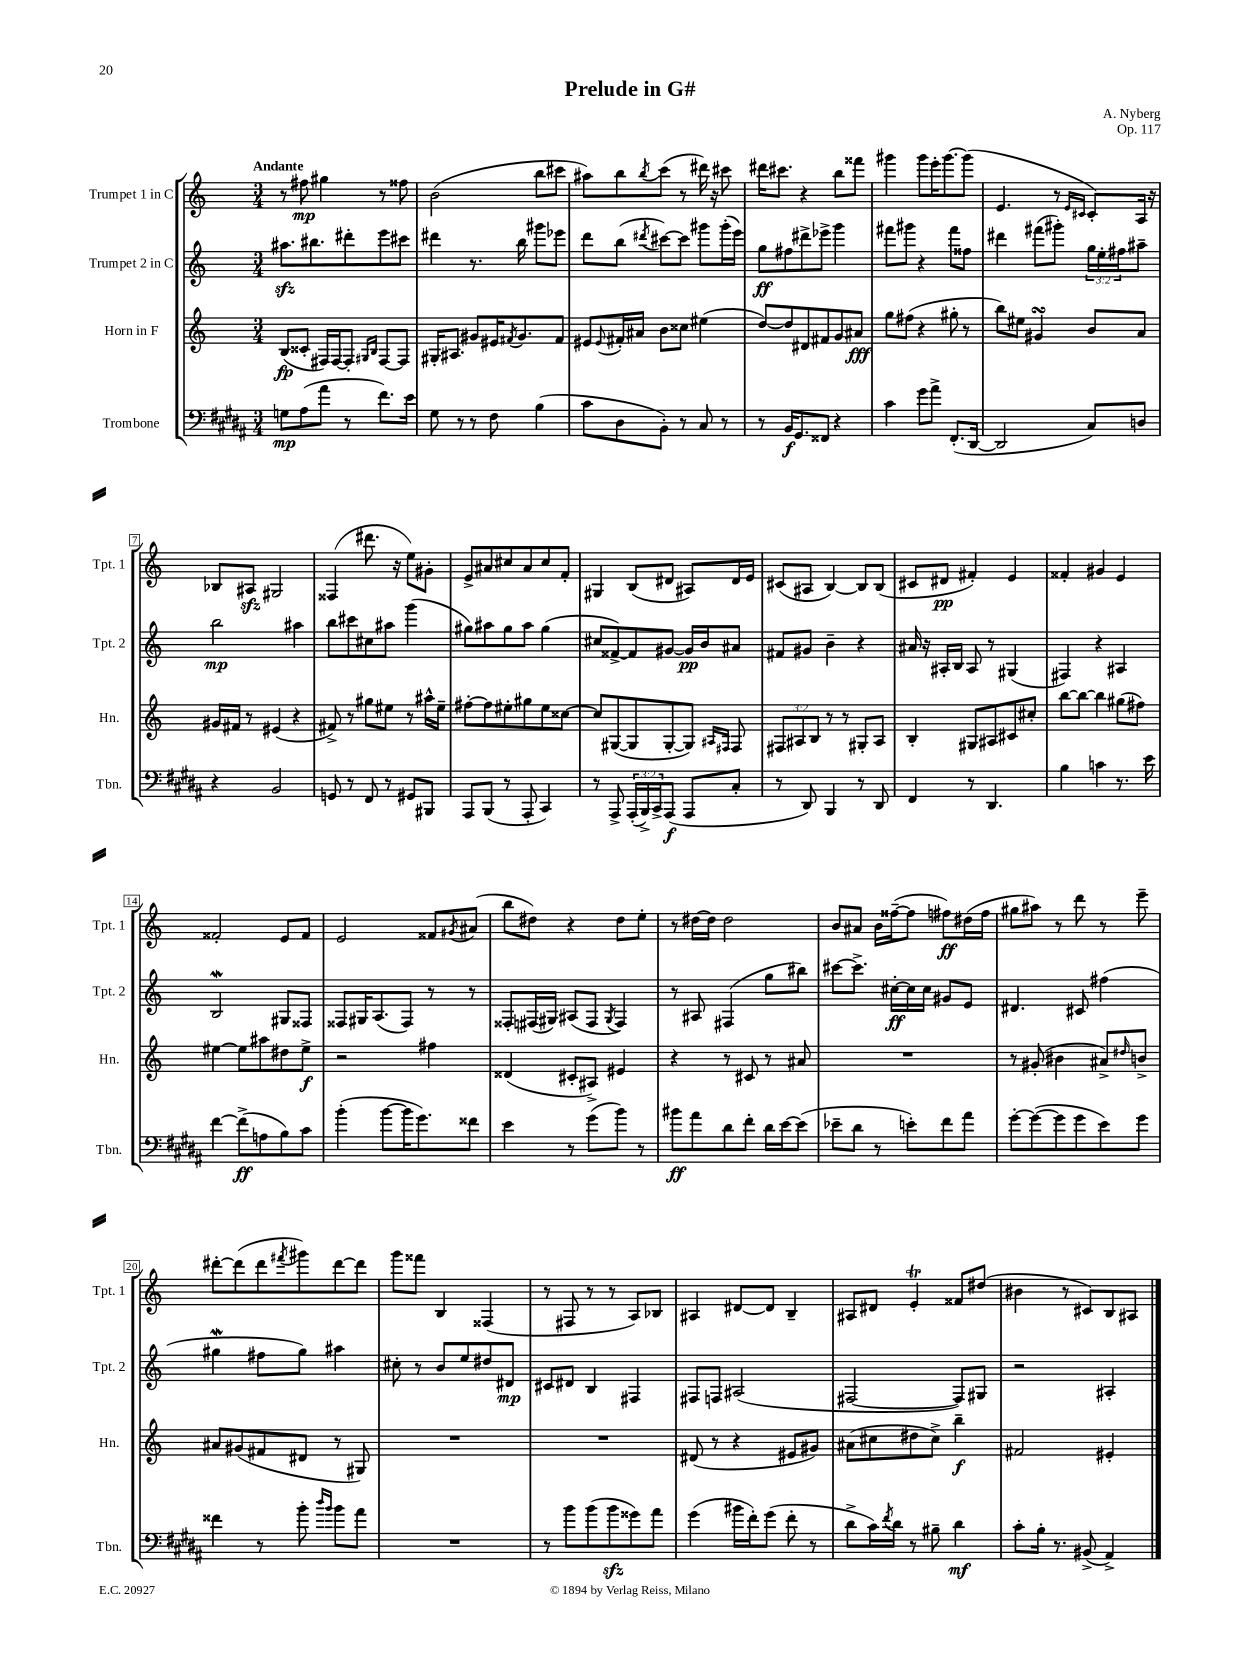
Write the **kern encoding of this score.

**kern	**dynam	**kern	**dynam	**kern	**dynam	**kern	**dynam
*part4	*part4	*part3	*part3	*part2	*part2	*part1	*part1
*staff4	*staff4	*staff3	*staff3	*staff2	*staff2	*staff1	*staff1
*I"Trombone	*	*I"Horn in F	*	*I"Trumpet 2 in C	*	*I"Trumpet 1 in C	*
*I'Tbn.	*	*I'Hn.	*	*I'Tpt. 2	*	*I'Tpt. 1	*
*clefF4	*	*clefG2	*	*clefG2	*	*clefG2	*
*k[f#c#g#d#a#]	*	*k[]	*	*k[]	*	*k[]	*
*M3/4	*	*M3/4	*	*M3/4	*	*M3/4	*
=1	=1	=1	=1	=1	=1	=1	=1
!	!	!	!	!	!	!LO:TX:a:B:t=Andante	!
8Gn\L	mp	(8B/L	fp	8.aa#Xzz\L	.	8r	.
(8A#\	.	8c##X'/J	.	.	.	8ff#X\	mp
.	.	.	.	8.bb#X\	.	.	.
8a#\J	.	16F#X/LL)	.	.	.	4gg#X\	.
.	.	[16F#/J	.	.	.	.	.
8r	.	8F#'/J]	.	8ddd#X'\	.	.	.
.	.	16qqG#X/LL	.	.	.	.	.
.	.	16qqB/JJ	.	.	.	.	.
8.f#\L)	.	[8F#/L	.	8eee\	.	8r	.
.	.	8F#/J]	.	8ccc#X\J	.	8ff##X\	.
16e\Jk	.	.	.	.	.	.	.
=2	=2	=2	=2	=2	=2	=2	=2
8G#\	.	16G#X'/KL	.	4ddd#X\	.	(2b\	.
.	.	8.A#X/J	.	.	.	.	.
8r	.	.	.	.	.	.	.
8r	.	8g#X/L	.	8.r	.	.	.
8F#\	.	16e#X/K	.	.	.	.	.
.	.	8qf#X/	.	.	.	.	.
.	.	8.g#/	.	16bb\	.	.	.
(4B\	.	.	.	8ggg#X\L	.	8bb\L	.
.	.	8f#/J	.	8eee-X\J	.	8ccc#X\J	.
=3	=3	=3	=3	=3	=3	=3	=3
8c#\L	.	8e#X/L	.	8ddd\L	.	8aa#X\L)	.
.	.	8qqe#/	.	.	.	.	.
8D#\	.	16f#X'/L	.	(8bb\J	.	8bb\	.
.	.	16a#X/JJ	.	.	.	.	.
.	.	.	.	8qddd#X/	.	8qbb/	.
8BB'\J)	.	8b\L	.	[8ccc#X\L)	.	(8ccc\J	.
8r	.	8cc##X\J	.	8ccc#\J]	.	8r	.
8C#/	.	(4ee#X\	.	8ggg#X\L	.	16ddd#X\)	.
.	.	.	.	.	.	16r	.
8r	.	.	.	(16ggg#'\L	.	8ccc#X\	.
.	.	.	.	16eee\JJ)	.	.	.
=4	=4	=4	=4	=4	=4	=4	=4
8r	.	[8dd/L)	.	8gg\L	ff	16ddd#X\KL	.
.	.	.	.	.	.	8.ccc#X\J	.
16BB/KL	f	8dd/]	.	8ff#X\	.	.	.
8.GG#/	.	.	.	.	.	.	.
.	.	8d#X/	.	8ddd#X^\	.	4r	.
8FF##X/J	.	8f#X/	.	8eee-X^\J	.	.	.
4r	.	8g/	.	4ggg\	.	8bb\L	.
.	.	8a#X/J	fff	.	.	8fff##X\J	.
=5	=5	=5	=5	=5	=5	=5	=5
4c#\	.	8gg\L	.	8fff#X\L	.	4ggg#X\	.
.	.	(8ff#X\J	.	8ggg#X\J	.	.	.
8g#\L	.	4r	.	4r	.	8ggg#\L	.
8a#^\J	.	.	.	.	.	16eee'\K	.
.	.	.	.	.	.	[8.ggg#\	.
(8.FF#'/L	.	8gg#X'\	.	8fff#\L	.	.	.
.	.	8r	.	8ff##X\J	.	(8ggg#\J]	.
[16DD#/Jk	.	.	.	.	.	.	.
=6	=6	=6	=6	=6	=6	=6	=6
2DD#/]	.	8bb\L)	.	4ddd#X\	.	4.e/	.
.	.	8ee#X\J	.	.	.	.	.
.	.	4g#XsSsS/	.	(8fff#X\L	.	.	.
.	.	.	.	8ggg#X'\J)	.	8r	.
.	.	.	.	.	.	16qqe/LL	.
.	.	.	.	.	.	16qqc#X/JJ	.
8C#/L)	.	8b/L	.	24gg\LL	.	8c#'/L)	.
.	.	.	.	24ee'\	.	.	.
.	.	.	.	24ff#X\J	.	.	.
8Dn/J	.	8a/J	.	8aa#X~\J	.	16A/Jk	.
.	.	.	.	.	.	16r	.
!!LO:LB:g=z
=7	=7	=7	=7	=7	=7	=7	=7
4r	.	16g#X/LL	.	2bb\	mp	8B-X/L	.
.	.	16f#X/JJ	.	.	.	.	.
.	.	8r	.	.	.	8A#Xzz/J	.
2BB/	.	(4e#X/	.	.	.	2G#X/	.
.	.	4r	.	4aa#X\	.	.	.
=8	=8	=8	=8	=8	=8	=8	=8
8GGn/	.	8f#X^/)	.	8bb\L	.	(4F##X/	.
8r	.	8r	.	8ccc#X\	.	.	.
8FF#/	.	8gg#X\L	.	8cc#X\	.	8.ddd#X\	.
8r	.	8ee#X\J	.	8aa#X\J	.	.	.
.	.	.	.	.	.	16r	.
8GG#X/L	.	8r	.	(4ggg\	.	8ee\L)	.
8BBB#X/J	.	16aa#X^^\LL	.	.	.	8g#X'\J	.
.	.	16ee#~\JJ	.	.	.	.	.
=9	=9	=9	=9	=9	=9	=9	=9
8AAA#/L	.	[8ff#X'\L	.	8gg#X\L)	.	8e^/L	.
(8BBB/J	.	8ff#\]	.	8aa#X\	.	8a#X/	.
8r	.	8ee#X'\	.	8gg#\	.	8cc#X/	.
8AAA#'/	.	8gg#X\	.	8aa#\J	.	8a#/	.
4CC#/)	.	8ee#\	.	(4gg#\	.	8cc#/	.
.	.	[8cc##X\J	.	.	.	8f'/J	.
=10	=10	=10	=10	=10	=10	=10	=10
8r	.	8cc##/L]	.	8cc#X/L	.	4G#X/	.
8AAA#^/	.	([8G#X/	.	[8f##X^/)	.	.	.
(24AAA#'/LL	.	8G#/]	.	8f##/]	.	(8B/L	.
24BBB^/)	.	.	.	.	.	.	.
24CC#^/J	.	.	.	.	.	.	.
(8AAA#/J	f	[8G#'/	.	[8g#X/J	.	8d#X/J	.
8AAA#/L	.	8G#/J])	.	16g#/LL]	pp	8A#X/L)	.
.	.	.	.	16b/J	.	.	.
.	.	16qqA#X/LL	.	.	.	.	.
.	.	16qqF#X/JJ	.	.	.	.	.
8C#'/J	.	8F#/	.	8a#X/J	.	16d#/L	.
.	.	.	.	.	.	16e/JJ	.
=11	=11	=11	=11	=11	=11	=11	=11
8r	.	12F#X/L	.	8f#X/L	.	(8c#X/L	.
.	.	12A#X/	.	.	.	.	.
8DD#/)	.	.	.	8g#X/J	.	8A#X/J	.
.	.	12B/J	.	.	.	.	.
4BBB/	.	8r	.	4b~\	.	[4B/)	.
.	.	8r	.	.	.	.	.
8r	.	8G#X'/L	.	4r	.	8B/L]	.
8DD#/	.	8A#/J	.	.	.	(8B/J	.
=12	=12	=12	=12	=12	=12	=12	=12
4FF#/	.	4B'/	.	16a#X/	.	8c#X/L	.
.	.	.	.	16r	.	.	.
.	.	.	.	16A#X'/LL	.	8d#X/J	pp
.	.	.	.	16B/JJ	.	.	.
8r	.	8G#X/L	.	8A#/	.	4f#X'/)	.
4.DD#/	.	8A#X/	.	8r	.	.	.
.	.	8c#X/	.	(4G#X/	.	4e/	.
.	.	8cc#X'/J	.	.	.	.	.
=13	=13	=13	=13	=13	=13	=13	=13
4B\	.	[8bb\L	.	4F#X/)	.	4f##X'/	.
.	.	8bb\J_	.	.	.	.	.
4cn\	.	4bb\]	.	4r	.	4g#X/	.
8.r	.	(8gg#X\L	.	4A#X/	.	4e/	.
.	.	8ff#X\J)	.	.	.	.	.
16e\	.	.	.	.	.	.	.
!!LO:LB:g=z
=14	=14	=14	=14	=14	=14	=14	=14
[4f#\	.	[4ee#X\	.	2BW/	.	2f##X'/	.
(8f#^\L]	ff	8ee#\L]	.	.	.	.	.
8An\	.	8aa#X\	.	.	.	.	.
8B\)	.	8dd#X\	.	8G#X/L	.	8e/L	.
8c#\J	.	8ee#^\J	f	8F##X/J	.	8f##/J	.
=15	=15	=15	=15	=15	=15	=15	=15
(4b'\	.	2r	.	8F##X/L	.	2e/	.
.	.	.	.	16G#X/K	.	.	.
.	.	.	.	(8.A/	.	.	.
[8b\L	.	.	.	.	.	.	.
16b\K]	.	.	.	8F##/J)	.	.	.
8.g#\)	.	.	.	.	.	.	.
.	.	4ff#X\	.	8r	.	8f##X/L	.
.	.	.	.	.	.	8qg#X/	.
8f##X\J	.	.	.	8r	.	(8a#X/J	.
=16	=16	=16	=16	=16	=16	=16	=16
4e\	.	(4d##X/	.	8F##X'/L	.	8bb\L	.
.	.	.	.	(16F#X/L	.	8dd#X\J)	.
.	.	.	.	16G#X/JJ)	.	.	.
8r	.	8c#X'/L	.	(8A#X/L	.	4r	.
(8g#\L	.	8A#X^/J)	.	8F#/J	.	.	.
.	.	.	.	8qG#/	.	.	.
8b\J)	.	4e#X/	.	4F#/)	.	8dd#\L	.
8r	.	.	.	.	.	8ee'\J	.
=17	=17	=17	=17	=17	=17	=17	=17
8b#X\L	ff	4r	.	8r	.	8r	.
8a#\	.	.	.	8A#X/	.	[16dd#X\LL	.
.	.	.	.	.	.	16dd#\JJ]	.
8d#\	.	8r	.	(4F#X/	.	2dd#\	.
8f#'\J	.	8c#X/	.	.	.	.	.
16d#\LL	.	8r	.	8gg\L	.	.	.
[16e\J	.	.	.	.	.	.	.
(8e\J]	.	8a#X/	.	8bb#X\J)	.	.	.
=18	=18	=18	=18	=18	=18	=18	=18
8e-X~\L	.	2.r	.	[8ccc#X\L	.	8b/L	.
8d#\J	.	.	.	8.ccc#^\J]	.	8a#X/J	.
8r	.	.	.	.	.	16b\LL	.
.	.	.	.	[16cc#X'\LL	ff	([16ff##X~\J	.
8en'\L)	.	.	.	16cc#\]	.	8ff##\J]	.
.	.	.	.	16cc#\JJ	.	.	.
8f#\	.	.	.	8g#X/L	.	8ff#X\L)	ff
8a#\J	.	.	.	8e/J	.	(16dd#X\L	.
.	.	.	.	.	.	16ff#\JJ	.
=19	=19	=19	=19	=19	=19	=19	=19
[8g#'\L	.	8r	.	4.d#X/	.	8gg#X\L	.
(8g#\_	.	(8g#X'/	.	.	.	8aa#X\J)	.
8g#\]	.	4b#X\	.	.	.	8r	.
8g#\	.	.	.	8c#X/	.	8ddd\	.
8e\)	.	8a#X^/L)	.	(4ff#X\	.	8r	.
.	.	16qqdd#X/	.	.	.	.	.
8g#\J	.	8bn^/J	.	.	.	8eee~\	.
!!LO:LB:g=z
=20	=20	=20	=20	=20	=20	=20	=20
4f##X\	.	8a#X/L	.	4gg#XW\	.	[8ddd#X'\L	.
.	.	(8g#X/	.	.	.	(8ddd#\]	.
8r	.	8f#X/	.	8ff#X\L	.	8ddd#\	.
.	.	.	.	.	.	8qfff#X/	.
8b'\	.	8d#X/J	.	8gg#\J)	.	8ggg#X\)	.
16qqdd#/LL	.	.	.	.	.	.	.
16qqb/JJ	.	.	.	.	.	.	.
8b\L	.	8r	.	4aa#X\	.	[8ddd#\	.
8a#\J	.	8G#X/)	.	.	.	8ddd#\J]	.
=21	=21	=21	=21	=21	=21	=21	=21
2.r	.	2.r	.	8cc#X'\	.	8ggg\L	.
.	.	.	.	8r	.	8fff##X\J	.
.	.	.	.	8b/L	.	4B/	.
.	.	.	.	8ee/	.	.	.
.	.	.	.	8dd#X/	.	(4F##X/	.
.	.	.	.	8d#X/J	mp	.	.
=22	=22	=22	=22	=22	=22	=22	=22
8r	.	2.r	.	8c#X/L	.	8r	.
8b\L	.	.	.	8d#X/J	.	8F#X/	.
(8b\	.	.	.	4B/	.	8r	.
8bzz\	.	.	.	.	.	8r	.
8g##X\)	.	.	.	4F#X/	.	8A/L)	.
8a#\J	.	.	.	.	.	8B-X/J	.
=23	=23	=23	=23	=23	=23	=23	=23
(4g#\	.	(8d#X/	.	8F#X/L	.	4A#X/	.
.	.	8r	.	8Fn/J	.	.	.
16b#X\LL	.	4r	.	(2A#X/	.	[8d#X/L	.
16f#'\J)	.	.	.	.	.	.	.
(8g#\J	.	.	.	.	.	8d#/J]	.
8f#'\	.	8e#X/L	.	.	.	4B~/	.
8r	.	8g#X/J)	.	.	.	.	.
=24	=24	=24	=24	=24	=24	=24	=24
8d#^\L	.	(8a#X\L	.	[2F#X/	.	8A#X/L	.
16c#\L)	.	8cc#X\	.	.	.	8d#X/J	.
8qf#/	.	.	.	.	.	.	.
16d#\JJ	.	.	.	.	.	.	.
8r	.	8dd#X\	.	.	.	4et'/	.
8B#X~\	.	8cc#^\J)	.	.	.	.	.
4d#\	mf	4bb~\	f	8F#/L])	.	8f##X/L	.
.	.	.	.	8G#X/J	.	(8dd#X/J	.
=25	=25	=25	=25	=25	=25	=25	=25
8c#'\L	.	2f#X/	.	2r	.	4b#X\	.
16B'\Jk	.	.	.	.	.	.	.
8.r	.	.	.	.	.	.	.
.	.	.	.	.	.	8r	.
(8BB#X^/	.	.	.	.	.	8c#X/L)	.
4AA#^/)	.	4e#X'/	.	4A#X'/	.	8B/	.
.	.	.	.	.	.	8A#X/J	.
==	==	==	==	==	==	==	==
*-	*-	*-	*-	*-	*-	*-	*-
